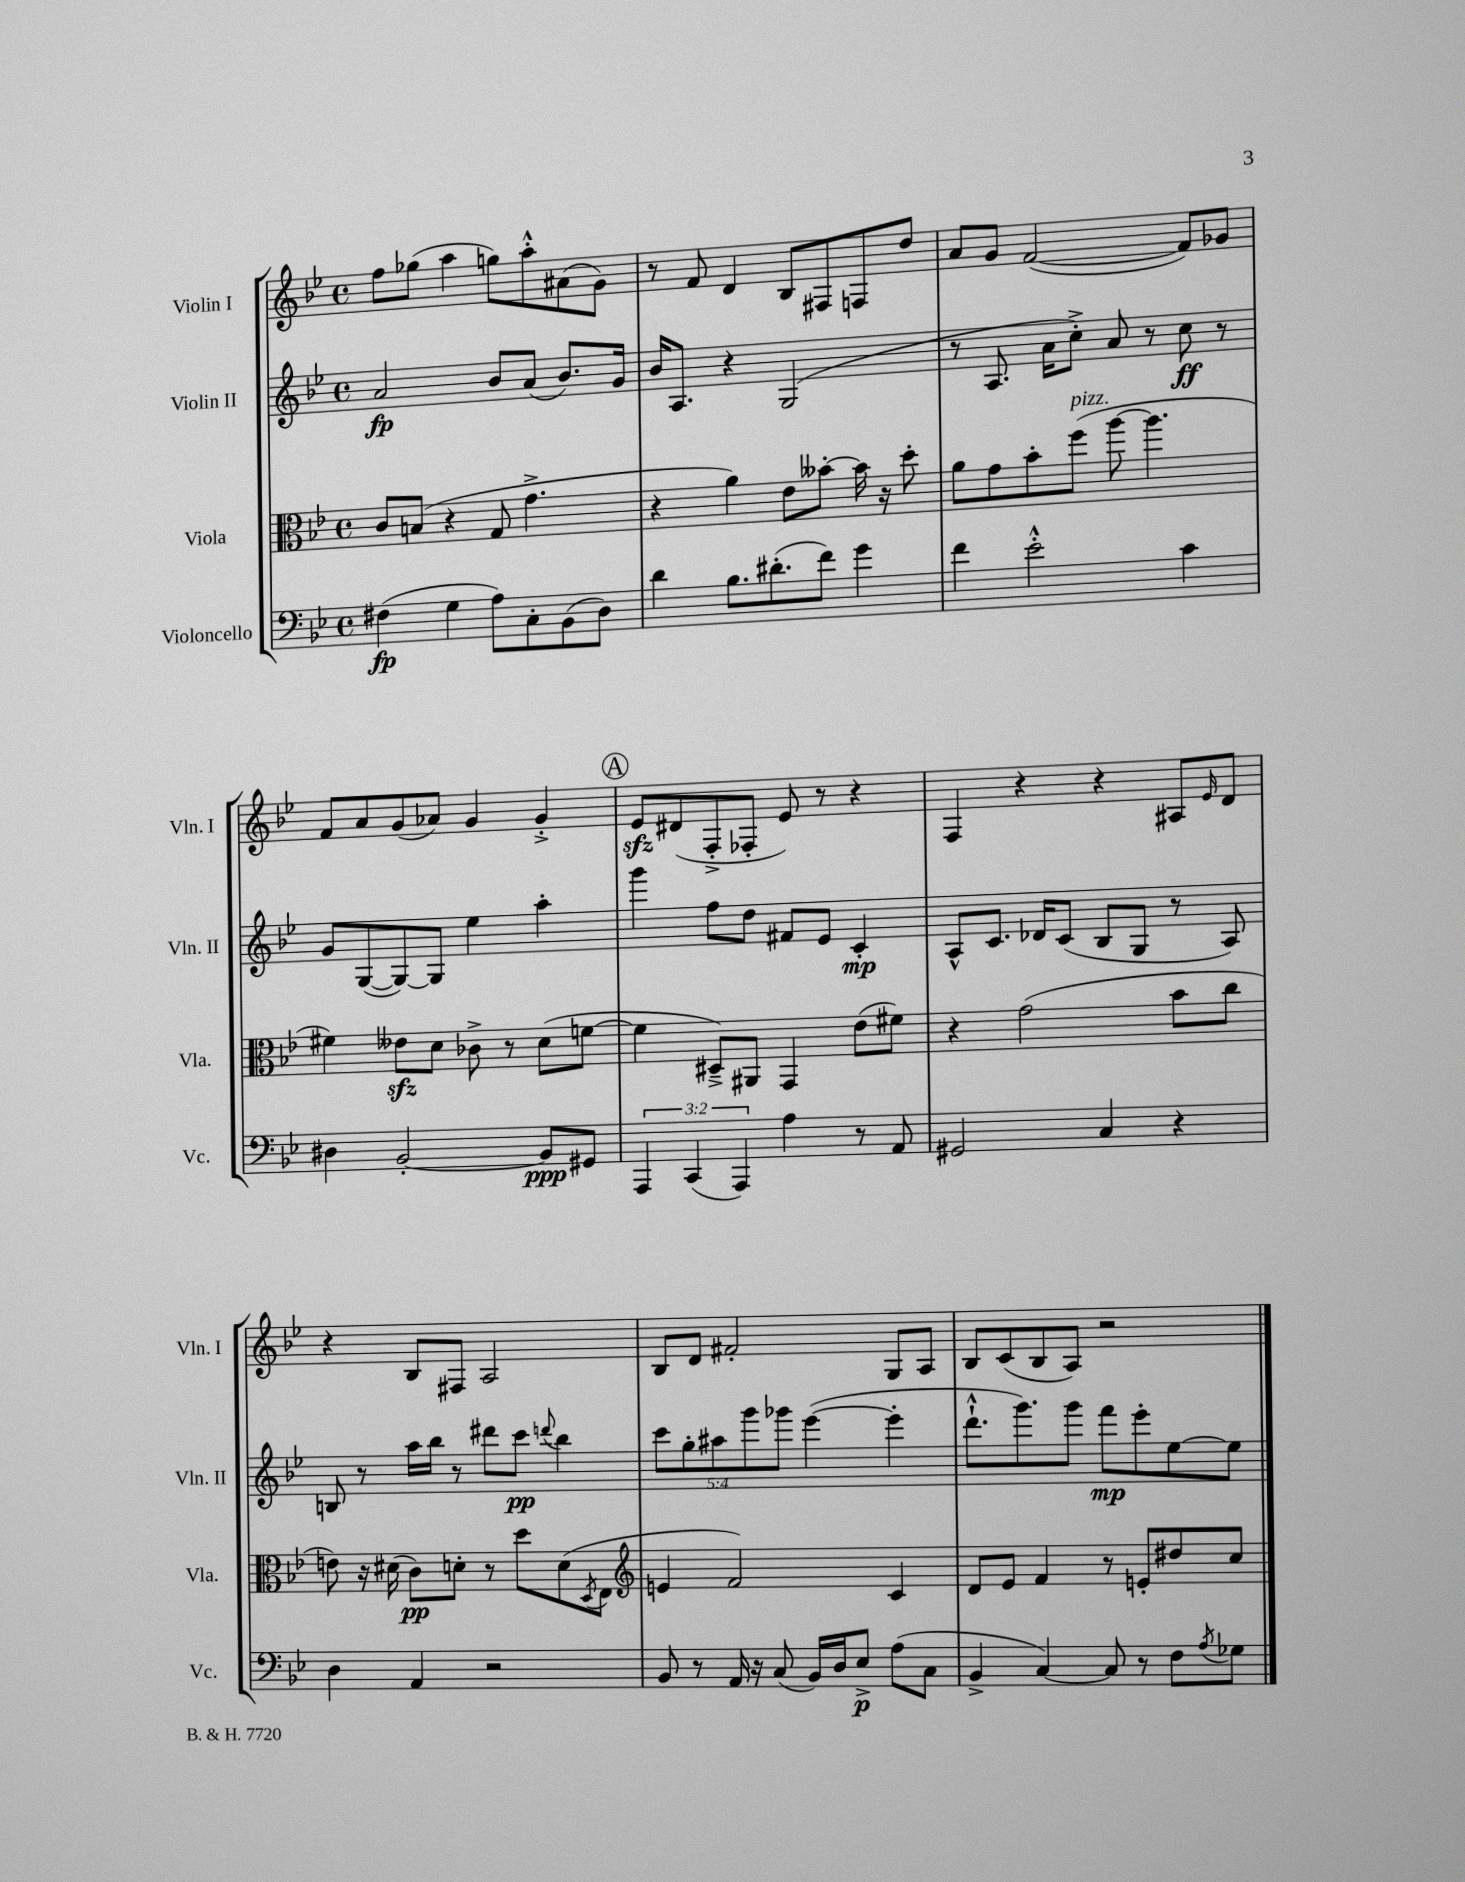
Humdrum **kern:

**kern	**kern	**kern	**kern
*staff4	*staff3	*staff2	*staff1
*clefF4	*clefC3	*clefG2	*clefG2
*k[b-e-]	*k[b-e-]	*k[b-e-]	*k[b-e-]
*M4/4	*M4/4	*M4/4	*M4/4
*met(c)	*met(c)	*met(c)	*met(c)
(4F#	8c	2a	8ff
.	(8B	.	(8gg-
4G	4r	.	4aa
8A)	8G	8b-	8gg)
8C'	4.g^	(8a	8aa'^^
(8BB-	.	8.b-)	(8a#
8D)	.	.	8g)
.	.	16g	.
=	=	=	=
4d	4r	16b-	8r
.	.	8.A	.
.	.	.	8f
8.B-	4a)	4r	4d
(8.d#'	.	.	.
.	8e-	(2G	8B-
8f)	[8b--'	.	8F#
4g	16b--]	.	8F
.	16r	.	.
.	8dd'	.	8dd
=	=	=	=
4f	8a	8r	8a
.	8g	8.A	8g
2e-'^^	8b-'	.	([2f
.	.	16a	.
.	(8ff	8cc'^)	.
.	[8aa	8a	.
.	4.aa]	8r	.
4c	.	8cc	8f])
.	.	8r	8g-
=	=	=	=
4D#	4f#)	8g	8f
.	.	([8G	8a
[2BB-'	8e--	8G_)	(8g
.	8d	8G]	8a-)
.	8c-^	4ee-	4g
.	8r	.	.
8BB-]	(8d	4aa'	4g'^
8GG#	[8f	.	.
=	=	=	=
6AAA	4f]	4ggg	8e-
.	.	.	(8d#
(6CC	.	.	.
.	8D#~^)	8ff	8F'^
6AAA)	.	.	.
.	8AA#	8dd	8F-'
4A	4GG	8f#	8e-)
.	.	8e-	8r
8r	(8e-	4c'	4r
8AA	8f#)	.	.
=	=	=	=
2GG#	4r	8A^^	4F
.	.	8.c	.
.	(2g	.	4r
.	.	16d-	.
.	.	(8c	.
4C	.	8B-	4r
.	.	8G	.
4r	8b-	8r	8A#
.	.	.	16qqe-
.	8cc	8A)	8d
=	=	=	=
4D	8e)	8B	4r
.	16r	8r	.
.	(16d#	.	.
4AA	8c)	16aa	8B-
.	.	16bb-	.
.	8d'	8r	8F#
2r	8r	8ddd#	2A
.	8dd	8ccc	.
.	.	8qqddd	.
.	(8d	4bb-	.
.	8qD	.	.
.	8E-	.	.
=	=	=	=
*	*clefG2	*	*
8BB-	4e	10ccc	8B-
.	.	10gg'	.
8r	.	.	8d
.	.	10aa#	.
16AA	2f)	.	2f#'
.	.	10ggg	.
16r	.	.	.
(8C	.	.	.
.	.	10ggg-	.
16BB-)	.	([4eee-	.
16D	.	.	.
8E-^	.	.	.
(8A	4c	4eee-']	8G
8C	.	.	8A
=	=	=	=
4BB-^	8d	8.ddd`^^	8B-
.	8e-	.	(8c
.	.	8.ggg)	.
[4C)	4f	.	8B-
.	.	8ggg	8A)
8C]	8r	8fff	2r
8r	8e'	8eee-'	.
8F	8dd#	[8ee-	.
8qA	.	.	.
8G-	8cc	8ee-]	.
==	==	==	==
*-	*-	*-	*-
